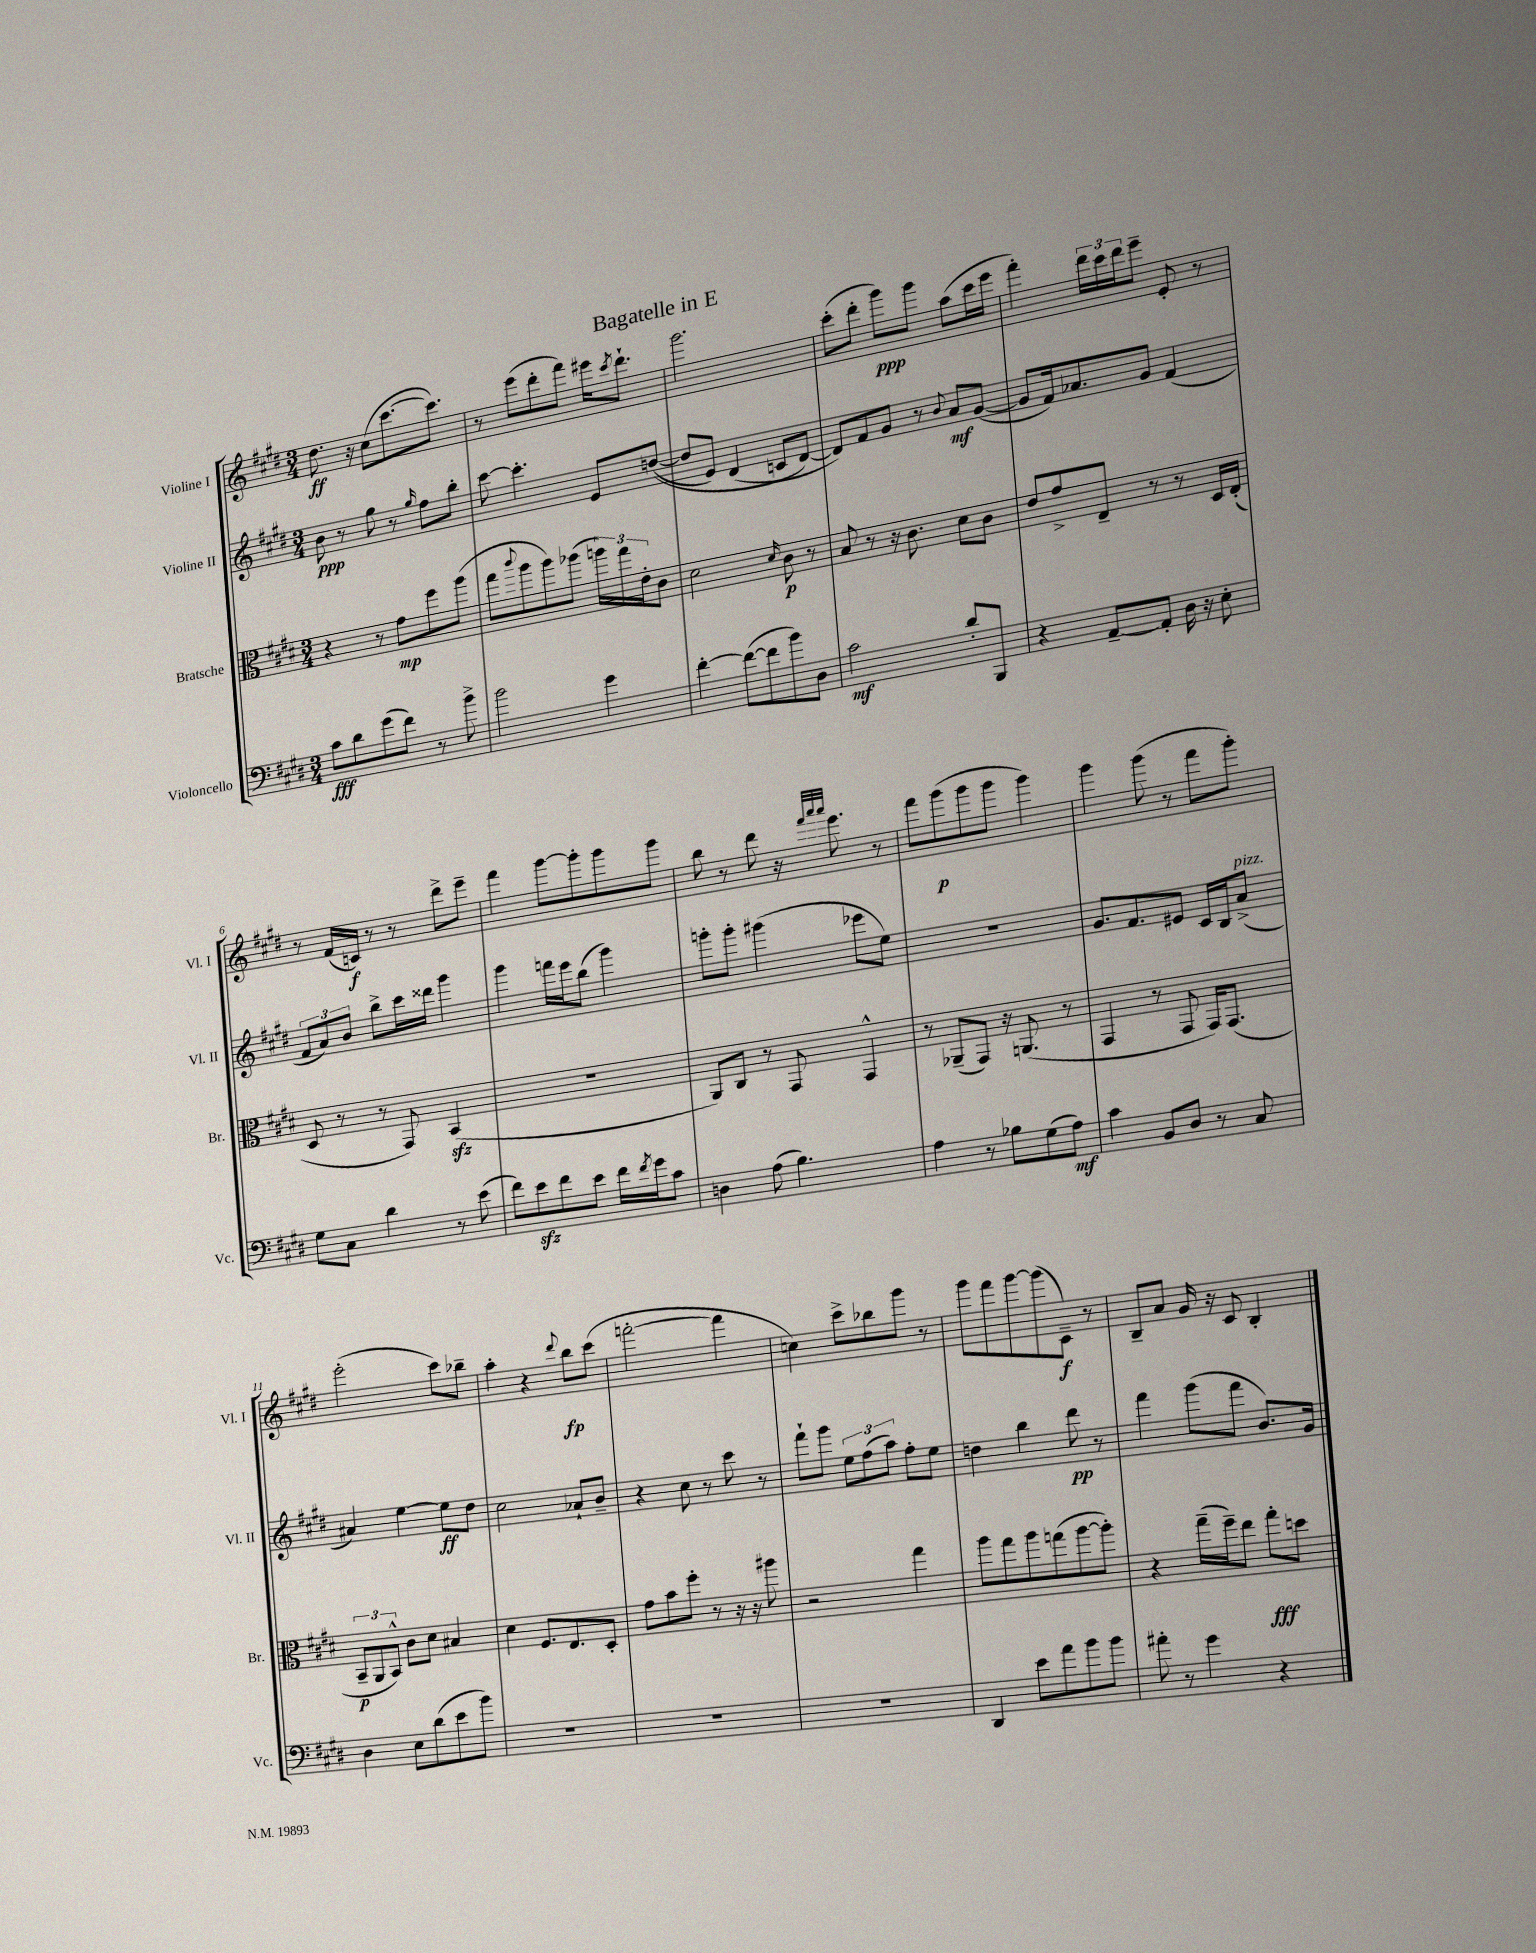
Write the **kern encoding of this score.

**kern	**kern	**kern	**kern
*staff4	*staff3	*staff2	*staff1
*clefF4	*clefC3	*clefG2	*clefG2
*k[f#c#g#d#]	*k[f#c#g#d#]	*k[f#c#g#d#]	*k[f#c#g#d#]
*M3/4	*M3/4	*M3/4	*M3/4
8c#	4r	8b	8.dd#
8d#	.	8r	.
.	.	.	16r
(8g#	8r	8gg#	(8cc#
8f#)	8g#	8r	[8.ccc#
.	.	16qqgg#	.
8r	8ff#	8ff#	.
.	.	.	8.ccc#])
8b^	(8aa	8bb'	.
=	=	=	=
2b	8gg#	[8ccc#	8r
.	8qqccc#	.	.
.	8aa	4.ccc#']	(8eee
.	8aa)	.	8ddd#'
.	(8aa-	.	8fff#)
4g#	24aa)	8e	16eee#
.	24gg#	.	.
.	.	.	8qccc#
.	.	.	8.ddd#`
.	24e'	.	.
.	8c#	&(([8dd	.
=	=	=	=
[4f#'	2d#	8dd]	2.ggg#
.	.	8e)	.
(8f#_	.	(4d#	.
8f#]	.	.	.
.	16qqd#	.	.
8b)	8c#	8c	.
8D#	8r	[8d#&)	.
=	=	=	=
2c#	8B	8d#])	(8ccc#'
.	8r	8f#	8ddd#'
.	16r	8g#	8ggg#)
.	8.c#	.	.
.	.	8r	8ggg#
.	.	8qqb	.
8d#'	8d#	8a	(8aa
8BBB	8c#	([8g#	16ccc#
.	.	.	16eee
=	=	=	=
4r	8e	8g#]	4fff#')
.	8g#^	16f#)	.
.	.	8.a-	.
[8AA~	8E~	.	24ddd#
.	.	.	24ccc#
.	.	.	24ddd#
8AA']	8r	8g#	8eee~
16D#	8r	(4f#	8e'
16r	.	.	.
8E'	16D#	.	8r
.	(16E'	.	.
=	=	=	=
8G#	8D#	12f#	8r
.	.	12a)	.
8C#	8r	.	(16f#
.	.	12b	.
.	.	.	16c)
4d#	8r	8bb^	8r
.	8GG#)	16ccc#	8r
.	.	16ddd##	.
8r	(4BB	4ggg#	8ddd#^
(8e	.	.	8eee~
=	=	=	=
8f#)	2.r	4ggg#	4fff#
8e	.	.	.
8f#	.	16fff	[8ggg#
.	.	16eee	.
8e	.	(8bb	8ggg#']
16f#	.	4ggg#)	8ggg#
8qf#	.	.	.
16g#	.	.	.
8c#	.	.	8ggg#
=	=	=	=
4D	8AA)	8ggg'	8bb
.	8C#	8ggg'	8r
(8A	8r	(4ggg#	8ddd#
4.B)	8GG#	.	16r
.	.	.	32qqfff#
.	.	.	32qqaaa
.	.	.	32qqaaa
.	.	.	8.eee
.	4GG#^^	8eee-	.
.	.	8ee)	8r
=	=	=	=
4A	8r	2.r	8fff#
.	(8AA-~	.	(8ggg#
8r	8GG#)	.	8ggg#
8B-	16r	.	8ggg#
.	(8.AA	.	.
(8G#	.	.	4ggg#)
8A)	8r	.	.
=	=	=	=
4c#	4GG#	8.g#	4ggg#
.	.	8.f#	.
8BB	8r	.	(8ggg#
8D#	8GG#	8e#	8r
8r	16GG#)	16c#	8fff#
.	(8.GG#	16B	.
8C#	.	(8a^	8ggg#')
=	=	=	=
4D#	12BB~	4a#)	(2eee'
.	12AA	.	.
.	12BB^^)	.	.
8E	8c#	[4ee	.
(8d#	8d#	.	.
8e	4B#	8ee]	8ccc#)
8b)	.	8dd#	8bb-~
=	=	=	=
2.r	4d#	2cc#	4aa'
.	8.F#	.	4r
.	8.E	.	.
.	.	.	8qqddd#
.	.	8a-`	8bb
.	8D#'	8b~	(8ccc#
=	=	=	=
2.r	8g#	4r	[2fff'
.	8b	.	.
.	8ff#'	8cc#	.
.	8r	8r	.
.	16r	8ccc#	4fff]
.	16r	.	.
.	8aa#	8r	.
=	=	=	=
2.r	2r	8fff#`	4cc)
.	.	8ggg#	.
.	.	12ee	8ccc#^
.	.	(12ff#	.
.	.	.	8bb-
.	.	12aa)	.
.	4gg#	8ff#'	8ggg#
.	.	8ee	8r
=	=	=	=
4DD#	8aa	4dd	8ggg#
.	8gg#	.	8fff#
8e	8aa	4bb	[8ggg#
8a	(8gg	.	(8ggg#]
8b	[8aa	8ddd#	8c#~)
8b	8aa'])	8r	8r
=	=	=	=
8a#'	4r	4fff#	8B~
8r	.	.	8a
4g#	(16gg#~	(8ggg#	16g#
.	16ff#~)	.	16r
.	8ee	8fff#	8c#
4r	8gg#'	8.b)	4B'
.	8dd	.	.
.	.	16g#	.
==	==	==	==
*-	*-	*-	*-
